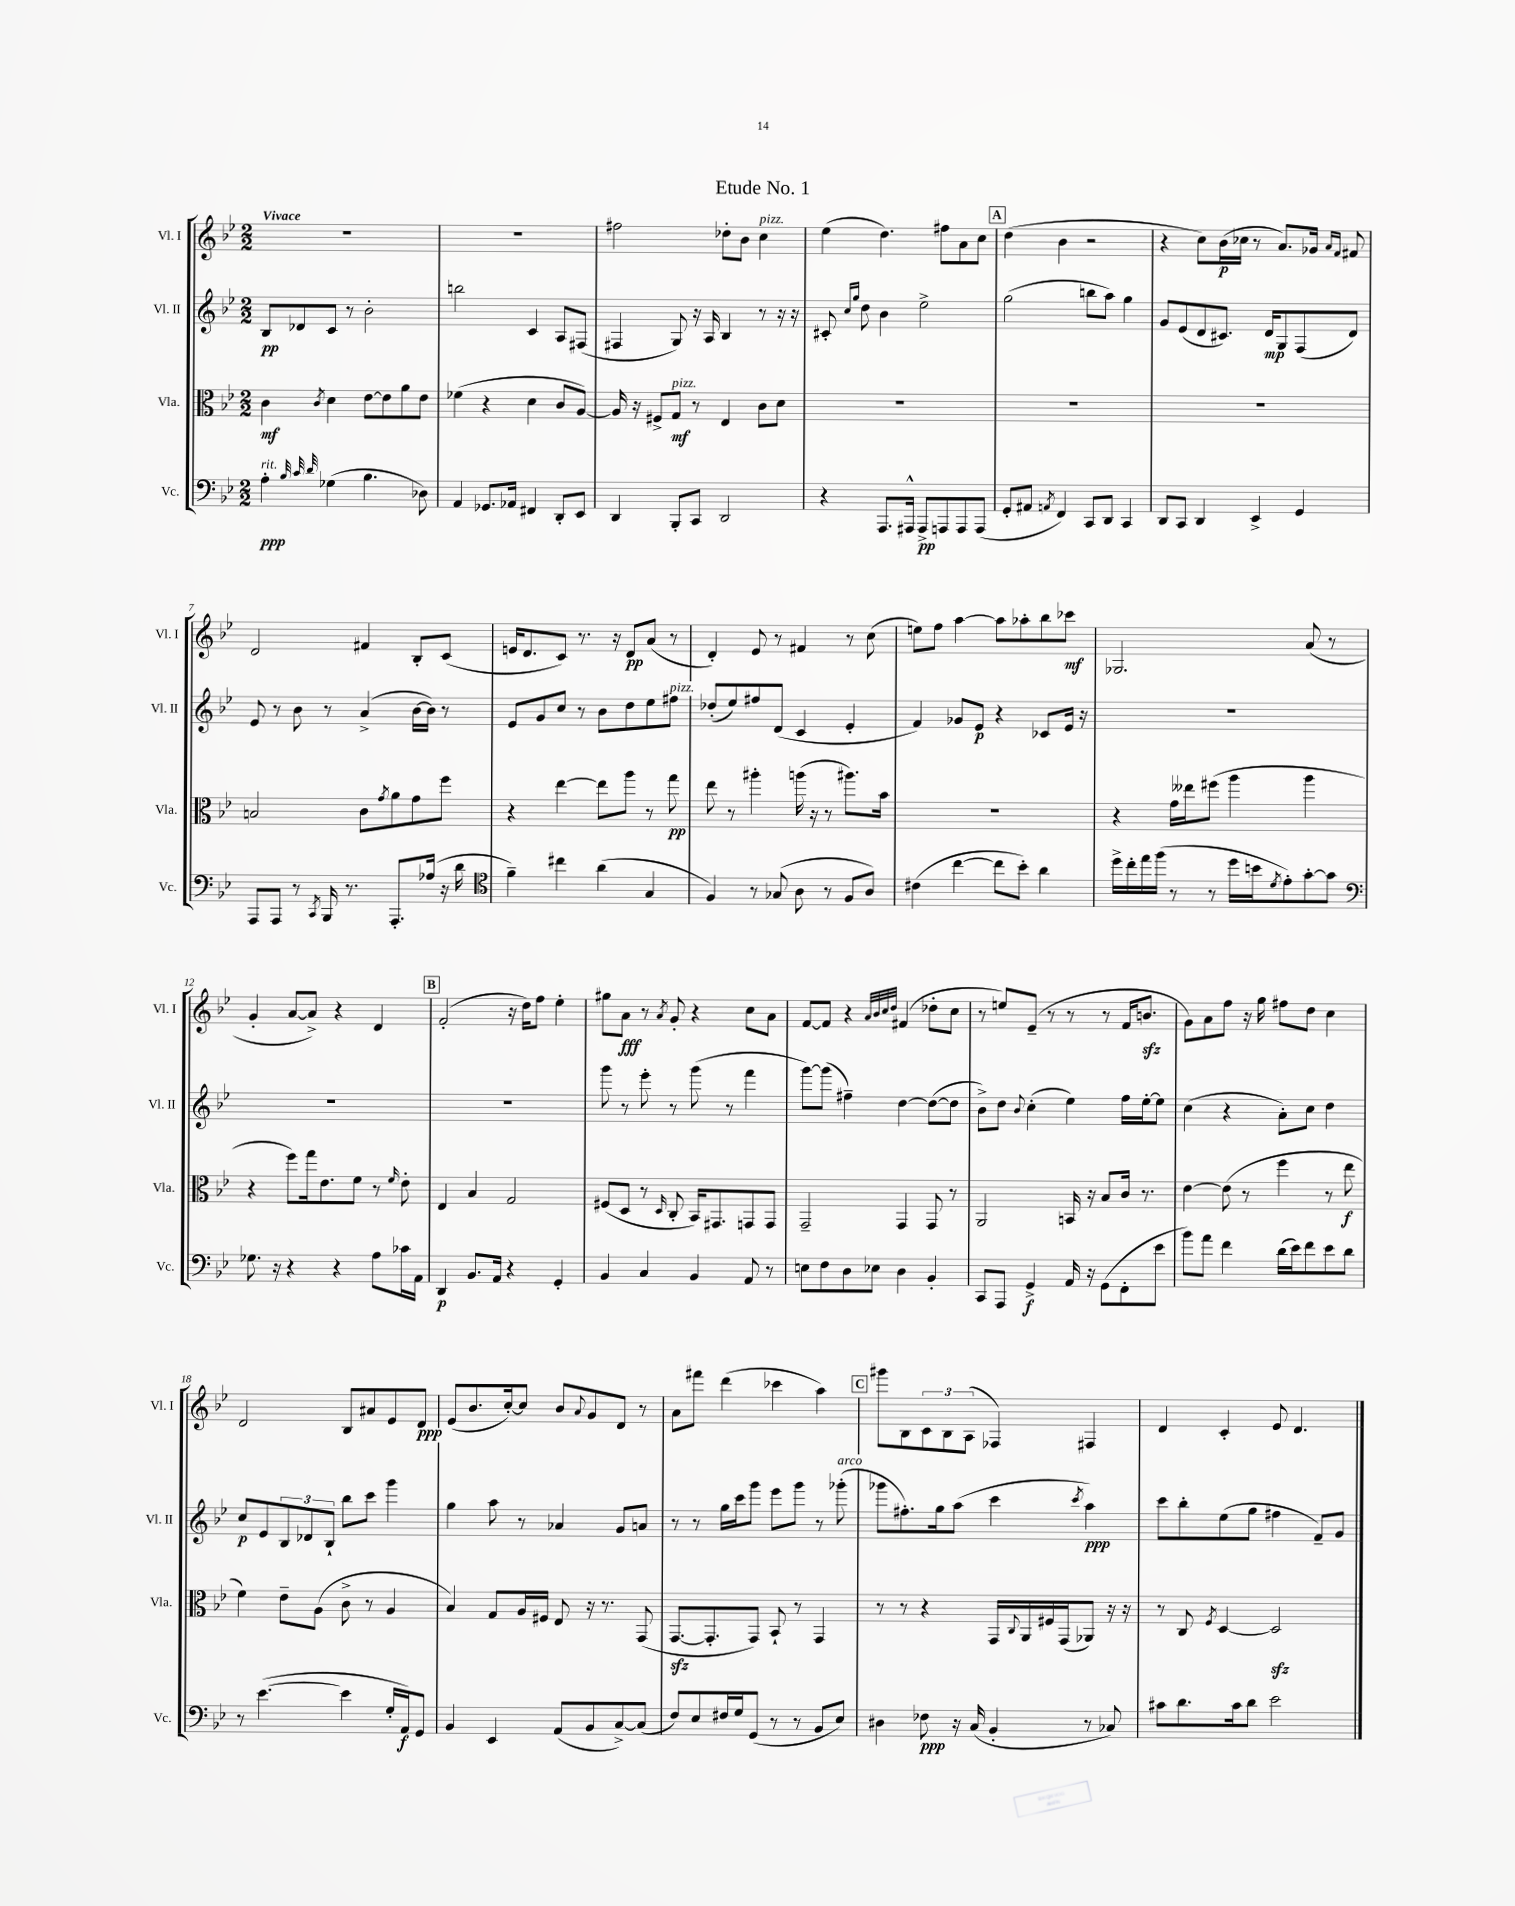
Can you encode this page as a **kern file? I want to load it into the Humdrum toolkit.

**kern	**kern	**kern	**kern
*staff4	*staff3	*staff2	*staff1
*clefF4	*clefC3	*clefG2	*clefG2
*k[b-e-]	*k[b-e-]	*k[b-e-]	*k[b-e-]
*M2/2	*M2/2	*M2/2	*M2/2
4A'	4c	8B-	1r
.	.	8d-	.
32qqB-	.	.	.
32qqc	.	.	.
32qqd	8qc	.	.
(4G-	4d	8c	.
.	.	8r	.
4.B-	[8e-	2b-'	.
.	8e-]	.	.
.	8a	.	.
8D-)	8e-	.	.
=	=	=	=
4AA	(4f-	2bb	1r
8.GG-	4r	.	.
16AA-	.	.	.
4FF#	4d	4c	.
8DD'	8c	8A	.
8EE-	[8A)	(8F#	.
=	=	=	=
4DD	16A]	4F#	2ff#
.	16r	.	.
.	8F#^	.	.
8BBB-'	8G	8G)	.
8CC	8r	16r	.
.	.	16A	.
2DD	4E-	4B-	8dd-'
.	.	.	8b-
.	8c	8r	4cc
.	8d	16r	.
.	.	16r	.
=	=	=	=
4r	1r	8c#'	(4ee-
.	.	16qqcc	.
.	.	16qqgg	.
.	.	8dd	.
8.AAA	.	4b-	4.dd)
16AAA#^^	.	.	.
8AAA#^	.	2ee-^	.
8AAA	.	.	8ff#
8AAA	.	.	8a
(8AAA	.	.	8cc
=	=	=	=
8GG'	1r	(2gg	(4dd
8AA#	.	.	.
8qAA	.	.	.
4FF)	.	.	4b-
8CC	.	8bb	2r
8DD	.	8aa)	.
4CC	.	4gg	.
=	=	=	=
8DD	1r	8g	4r
8CC	.	(8e-	.
4DD	.	8d	8cc)
.	.	8.c#)	(16b-
.	.	.	16cc-
4EE-^	.	.	8r
.	.	16d	.
.	.	8G	8.a)
4GG	.	(8F	.
.	.	.	16g-
.	.	.	16qqa
.	.	.	16qqf
.	.	8d)	8f#
=	=	=	=
8AAA	2B	8e-	2d
8AAA	.	8r	.
8r	.	8b-	.
8qCC	.	.	.
16BBB-	.	8r	.
8.r	.	.	.
.	8c	(4a^	4f#
.	8qg	.	.
8.AAA'	8a	.	.
.	8g	[16b-	8B-'
(16A-	.	16b-])	.
16r	8ff	8r	(8c
16d	.	.	.
=	=	=	=
*clefC4	*	*	*
4f~)	4r	8e-	16e
.	.	.	8.d
.	.	8g	.
4cc#	[4ee-	8cc	8c)
.	.	8r	8.r
(4a	8ee-]	8b-	.
.	.	.	16r
.	8aa	8dd	8d
4G	8r	8ee-	(8a
.	8gg	8ff#	8r
=	=	=	=
4F)	8ee-	(8dd-'	4d')
.	8r	8ee-)	.
8r	4aa#'	8ff#	8e-
(8G-	.	(8d	8r
8A	(16aa	4c	4f#
.	16r	.	.
8r	8r	.	.
8F	8.aa#)	4e-'	8r
8A)	.	.	(8cc
.	16b-	.	.
=	=	=	=
(4c#	1r	4f)	8ee)
.	.	.	8ff
[4cc	.	8g-	[4aa
.	.	8e-	.
8cc]	.	4r	8aa]
8b-')	.	.	8aa-'
4a	.	8c-	8bb-
.	.	16e-	8ccc-
.	.	16r	.
=	=	=	=
16dd^	4r	1r	2.G-
16cc'	.	.	.
16ee-	.	.	.
(16ff	.	.	.
8r	16g	.	.
.	16ee--	.	.
8r	(8ff#	.	.
16dd	4aa	.	.
16b	.	.	.
8qd	.	.	.
8e-')	.	.	.
[8g'	4aa	.	(8a
8g]	.	.	8r
=	=	=	=
*clefF4	*	*	*
8.G-	4r	1r	4g'
16r	.	.	.
4r	8ff)	.	[8a
.	16gg	.	8a^])
.	8.e-	.	.
4r	.	.	4r
.	8f	.	.
8A	8r	.	4d
.	16qqf	.	.
16c-	8e-'	.	.
16AA	.	.	.
=	=	=	=
4DD	4E-	1r	(2f'
8.BB-	4B-	.	.
16AA	.	.	.
4r	2G	.	16r
.	.	.	16dd)
.	.	.	8ff
4GG'	.	.	4ee-'
=	=	=	=
4BB-	(8F#	8ggg	8gg#
.	8D	8r	8a
4C	8r	8eee-'	8r
.	16qqD	.	8qa
.	8C'	8r	8g'
4BB-	16BB-)	(8ggg	4r
.	8.GG#	.	.
.	.	8r	.
8AA	8GG	4fff	8cc
8r	8GG	.	8a
=	=	=	=
8E	2GG~	[8ggg)	[8f
8F	.	(8ggg]	8f]
8D	.	4ff#~)	4r
8E-	.	.	.
.	.	.	32qqa
.	.	.	32qqb-
.	.	.	32qqcc
.	.	.	32qqdd
4D	4GG	[4dd	(4f#
4BB-'	8GG	(8dd_	8dd-'
.	8r	8dd]	8cc
=	=	=	=
8CC	2AA	8b-^)	8r
8AAA	.	8dd	8ee)
.	.	8qqb-	.
4GG^	.	(4cc'	(8e-~
.	.	.	8r
16AA	16BB	4ee-)	8r
16r	16r	.	.
(8GG	8B-	.	8r
8FF'	16c	16ff	16f
.	8.r	[16ee-'	8.b
8e-	.	8ee-]	.
=	=	=	=
8b-)	[4e-	(4cc	8g)
8a	.	.	8a
4f	(8e-]	4r	8ff
.	8r	.	16r
.	.	.	16gg
(16d	4ff	8a')	8ff#
16e-)	.	.	.
8f	.	8cc	8dd
8e-	8r	4dd	4cc
8d	8ee-	.	.
=	=	=	=
8r	4f)	8cc	2d
([4.e-	.	8e-	.
.	8e-~	12B-	.
.	.	12d-	.
.	(8A	.	.
.	.	12B-`	.
4e-]	8c^	8bb-	8B-
.	8r	8ccc	8a#
16G'	4A	4ggg	8e-
16AA)	.	.	.
8GG	.	.	8d
=	=	=	=
4BB-	4B-)	4gg	(8e-
.	.	.	8.b-
4EE-	8G	8aa	.
.	.	.	[16cc')
.	16A	8r	8cc]
.	16F#	.	.
(8AA	8E-	4a-	8b-
.	.	.	8qqa
8BB-	16r	.	8g
.	8.r	.	.
[8C^)	.	8g	8d
(8C]	(8GG	8a	8r
=	=	=	=
8F)	[8.GG	8r	8a
8E-	.	8r	8fff#
.	8.GG']	.	.
16F#	.	16gg	(4ddd
16G	.	16ccc	.
(8GG	8GG)	8ggg	.
8r	8BB-`	8eee-	4ccc-
8r	8r	8ggg	.
8BB-	4GG	8r	4aa)
8E-)	.	(8ggg-'	.
=	=	=	=
4D#	8r	8ggg-	8ggg#
.	8r	8.ff#')	8B-
8F-	4r	.	12c
.	.	16gg	.
.	.	.	12B-
16r	.	(8aa	.
.	.	.	(12A
(16C	.	.	.
4BB-'	16GG	4ccc	4F-)
.	8qqC	.	.
.	16AA	.	.
.	16F#	.	.
.	(16GG	.	.
.	.	8qccc	.
8r	8AA-)	4aa)	4F#
8C-)	16r	.	.
.	16r	.	.
=	=	=	=
8c#	8r	8ccc	4d
8.d	8C	8bb-'	.
.	8qF	.	.
.	[4D	(8ee-	4c'
16c#	.	.	.
8d	.	8gg	.
2e-	2D]	4ff#	8e-
.	.	.	4.d
.	.	8f~)	.
.	.	8g	.
==	==	==	==
*-	*-	*-	*-
